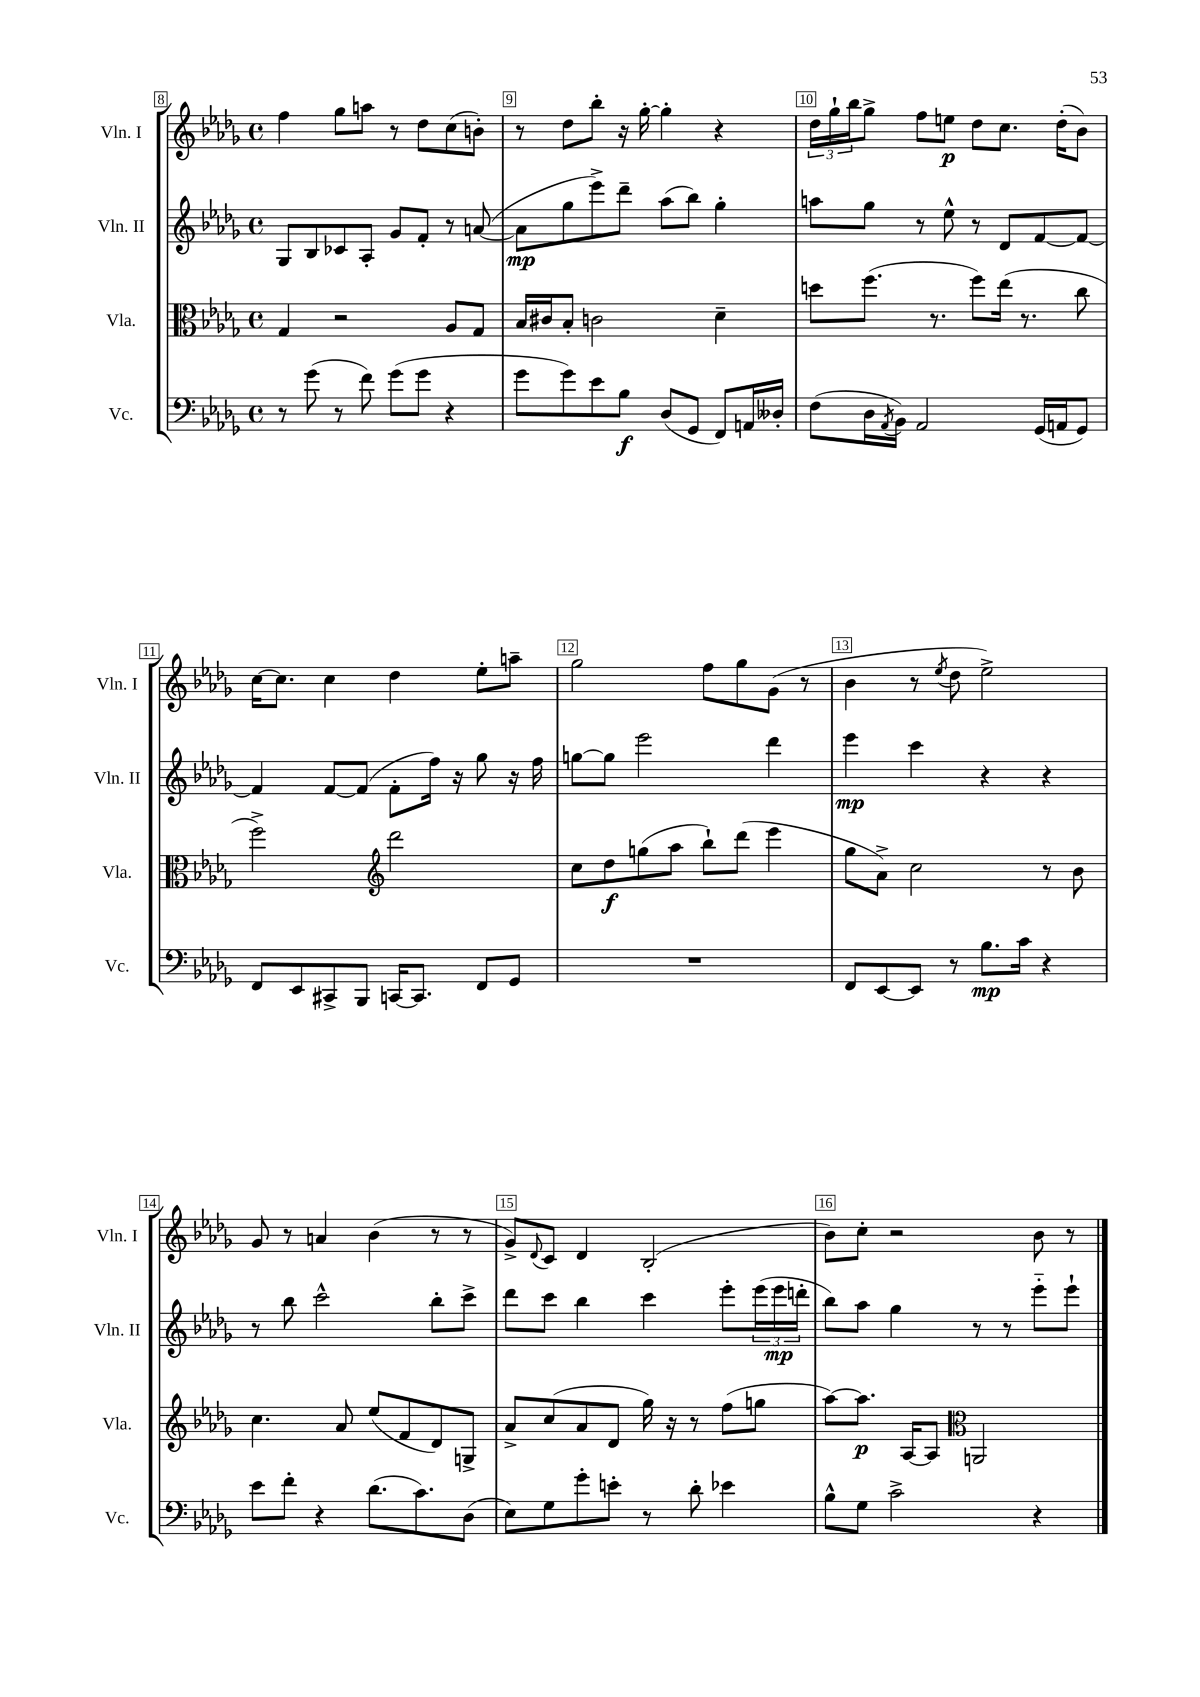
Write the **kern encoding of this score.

**kern	**dynam	**kern	**dynam	**kern	**dynam	**kern	**dynam
*part4	*part4	*part3	*part3	*part2	*part2	*part1	*part1
*staff4	*staff4	*staff3	*staff3	*staff2	*staff2	*staff1	*staff1
*I"Vc.	*	*I"Vla.	*	*I"Vln. II	*	*I"Vln. I	*
*I'Vc.	*	*I'Vla.	*	*I'Vln. II	*	*I'Vln. I	*
*clefF4	*	*clefC3	*	*clefG2	*	*clefG2	*
*k[b-e-a-d-g-]	*	*k[b-e-a-d-g-]	*	*k[b-e-a-d-g-]	*	*k[b-e-a-d-g-]	*
*M4/4	*	*M4/4	*	*M4/4	*	*M4/4	*
*met(c)	*	*met(c)	*	*met(c)	*	*met(c)	*
=8	=8	=8	=8	=8	=8	=8	=8
8r	.	4G-/	.	8G-/L	.	4ff\	.
(8g-\	.	.	.	8B-/	.	.	.
8r	.	2r	.	8c-X/	.	8gg-\L	.
8f\)	.	.	.	8A-'/J	.	8aan\J	.
(8g-\L	.	.	.	8g-/L	.	8r	.
8g-\J	.	.	.	8f'/J	.	8dd-\L	.
4r	.	8A-/L	.	8r	.	(8cc\	.
.	.	8G-/J	.	([8an/	.	8bn'\J)	.
=9	=9	=9	=9	=9	=9	=9	=9
8g-\L	.	16B-/LL	.	8a\L]	mp	8r	.
.	.	16c#X/J	.	.	.	.	.
8g-\)	.	8B-'/J	.	8gg-\	.	8dd-\L	.
8e-\	.	2cn\	.	8eee-^\)	.	8bb-'\J	.
8B-\J	f	.	.	8ddd-~\J	.	16r	.
.	.	.	.	.	.	[16gg-'\	.
(8D-/L	.	.	.	(8aa-\L	.	4gg-'\]	.
8GG-/J	.	.	.	8bb-\J)	.	.	.
8FF/L)	.	4d-~\	.	4gg-'\	.	4r	.
16AAn/L	.	.	.	.	.	.	.
16D--X'/JJ	.	.	.	.	.	.	.
=10	=10	=10	=10	=10	=10	=10	=10
(8F\L	.	8ddn\L	.	8aan\L	.	24dd-\LL	.
.	.	.	.	.	.	24gg-`\	.
.	.	.	.	.	.	24bb-\J	.
16D-\L	.	(8.ff\J	.	8gg-\J	.	8gg-^\J	.
8qAA-/	.	.	.	.	.	.	.
16BB-\JJ)	.	.	.	.	.	.	.
2AA-/	.	.	.	8r	.	8ff\L	.
.	.	8.r	.	.	.	.	.
.	.	.	.	8ee-^^\	.	8een\J	p
.	.	8ff\L)	.	8r	.	8dd-\L	.
.	.	(16ee-\Jk	.	8d-/L	.	8.cc\J	.
.	.	8.r	.	.	.	.	.
(16GG-/LL	.	.	.	[8f/	.	.	.
16AAn/J	.	.	.	.	.	(16dd-'\KL	.
8GG-/J)	.	8cc\	.	8f/J_	.	8b-\J)	.
!!LO:LB:g=z
=11	=11	=11	=11	=11	=11	=11	=11
8FF/L	.	2ff^\)	.	4f/]	.	[16cc\KL	.
.	.	.	.	.	.	8.cc\J]	.
8EE-/	.	.	.	.	.	.	.
8CC#X^/	.	.	.	[8f/L	.	4cc\	.
8BBB-/J	.	.	.	(8f/J]	.	.	.
*	*	*clefG2	*	*	*	*	*
[16CCn/KL	.	2ddd-\	.	8f'\L	.	4dd-\	.
8.CC/J]	.	.	.	.	.	.	.
.	.	.	.	16ff\Jk)	.	.	.
.	.	.	.	16r	.	.	.
8FF/L	.	.	.	8gg-\	.	8ee-'\L	.
8GG-/J	.	.	.	16r	.	8aan~\J	.
.	.	.	.	16ff\	.	.	.
=12	=12	=12	=12	=12	=12	=12	=12
1r	.	8cc\L	.	[8ggn\L	.	2gg-\	.
.	.	8dd-\	f	8gg\J]	.	.	.
.	.	(8ggn\	.	2eee-\	.	.	.
.	.	8aa-\J	.	.	.	.	.
.	.	8bb-`\L)	.	.	.	8ff\L	.
.	.	(8ddd-\J	.	.	.	8gg-\	.
.	.	4eee-\	.	4ddd-\	.	(8g-\J	.
.	.	.	.	.	.	8r	.
=13	=13	=13	=13	=13	=13	=13	=13
8FF/L	.	8gg-\L	.	4eee-\	mp	4b-\	.
[8EE-/	.	8a-^\J)	.	.	.	.	.
8EE-/J]	.	2cc\	.	4ccc\	.	8r	.
.	.	.	.	.	.	8qee-/	.
8r	.	.	.	.	.	8dd-\	.
8.B-\L	mp	.	.	4r	.	2ee-^\)	.
16c\Jk	.	.	.	.	.	.	.
4r	.	8r	.	4r	.	.	.
.	.	8b-\	.	.	.	.	.
!!LO:LB:g=z
=14	=14	=14	=14	=14	=14	=14	=14
8e-\L	.	4.cc\	.	8r	.	8g-/	.
8f'\J	.	.	.	8bb-\	.	8r	.
4r	.	.	.	2ccc^^\	.	4an/	.
.	.	8a-/	.	.	.	.	.
(8.d-\L	.	(8ee-/L	.	.	.	(4b-\	.
.	.	8f/	.	.	.	.	.
8.c\)	.	.	.	.	.	.	.
.	.	8d-/)	.	8bb-'\L	.	8r	.
(8D-\J	.	8Gn^/J	.	8ccc^\J	.	8r	.
=15	=15	=15	=15	=15	=15	=15	=15
8E-\L)	.	8a-^/L	.	8ddd-\L	.	8g-^/L)	.
.	.	.	.	.	.	8qqd-/	.
8G-\	.	(8cc/	.	8ccc\J	.	8c/J	.
8g-'\	.	8a-/	.	4bb-\	.	4d-/	.
8en'\J	.	8d-/J	.	.	.	.	.
8r	.	16gg-\)	.	4ccc\	.	(2B-'/	.
.	.	16r	.	.	.	.	.
8d-'\	.	8r	.	.	.	.	.
4e-X\	.	(8ff\L	.	8eee-'\L	.	.	.
.	.	8ggn\J	.	(24eee-\L	.	.	.
.	.	.	.	24eee-\	mp	.	.
.	.	.	.	24dddn'\JJ	.	.	.
=16	=16	=16	=16	=16	=16	=16	=16
8B-^^\L	.	[8aa-\L)	.	8bb-\L)	.	8b-\L)	.
8G-\J	.	8.aa-\J]	p	8aa-\J	.	8cc'\J	.
2c^\	.	.	.	4gg-\	.	2r	.
.	.	[16A-/KL	.	.	.	.	.
.	.	8A-/J]	.	.	.	.	.
*	*	*clefC3	*	*	*	*	*
.	.	2AAn/	.	8r	.	.	.
.	.	.	.	8r	.	.	.
4r	.	.	.	8eee-\L	.	8b-\	.
.	.	.	.	8eee-`\J	.	8r	.
==	==	==	==	==	==	==	==
*-	*-	*-	*-	*-	*-	*-	*-
